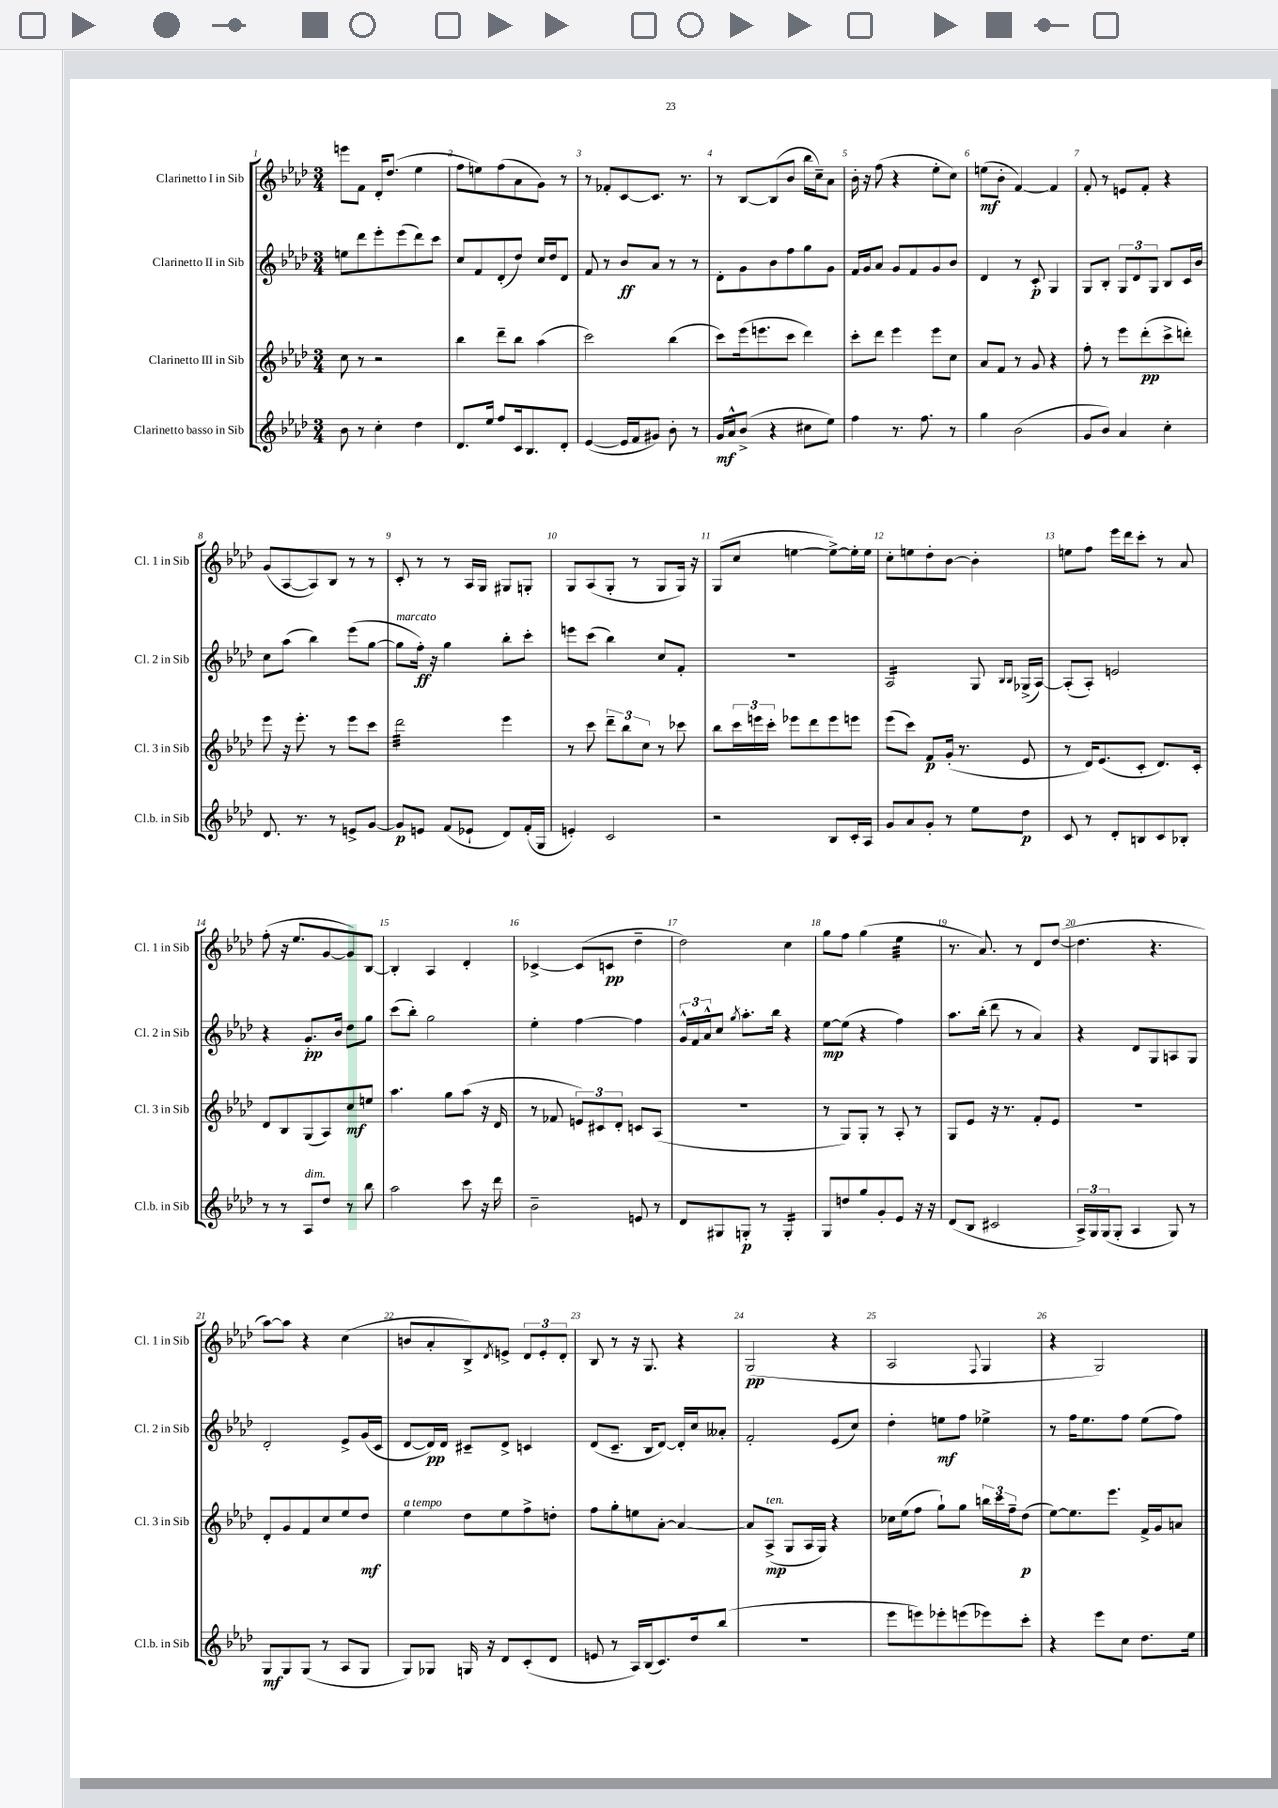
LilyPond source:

<<
\new StaffGroup <<
\new Staff = "s0" \with { instrumentName = "Clarinetto I in Sib" shortInstrumentName = "Cl. 1 in Sib" } {
    \clef treble \key aes \major \numericTimeSignature \time 3/4
    e'''8 f'8 des'16-. des''8.( ees''4 |
    f''8 e''8) f''8( aes'8 g'8) r8 |
    r8 fes'8-. c'8~ c'8. r8. |
    r8 bes8~ bes8( bes'8 bes''16 c''16--) aes'8 |
    bes'16-. r16 f''8( r4 ees''8-. c''8) |
    e''8\mf( bes'8-. f'4~) f'4 |
    f'8-. r8 e'8 f'8-. r4 |
    g'8( aes8~ aes8) bes8 r8 r8 |
    c'8-. r8 r8 aes16 g16 gis8 g8-. |
    g8 aes8( g8-. r8 g8 g16) r16 |
    g8( c''8 e''4~ e''8~->) e''16-. e''16 |
    c''8-. e''8 des''8-. bes'8~ bes'4-. |
    e''8 f''8 ees'''16 des'''16 c'''8-. r8 aes'8 |
    f''8-.( r16 ees''8. g'8~ g'8) bes8~ |
    bes4-. aes4 des'4-. |
    ces'4~-> ces'8( c'8\pp des''4-- |
    des''2) c''4 |
    g''8 f''8 g''4( ees''4:32 |
    r8. aes'8.) r8 des'8 des''8~( |
    des''4. r4. |
    aes''8~) aes''8 r4 c''4( |
    b'8 aes'8-. bes8->) \acciaccatura { des'8 } e'8-> \tuplet 3/2 { des'8 e'8-. des'8-. } |
    bes8 r8 r16 g8. r4 |
    g2\pp( r4 |
    aes2 \appoggiatura { f8 } g4 |
    r4 g2) \bar "|." |
}
\new Staff = "s1" \with { instrumentName = "Clarinetto II in Sib" shortInstrumentName = "Cl. 2 in Sib" } {
    \clef treble \key aes \major \numericTimeSignature \time 3/4
    e''8 des'''8 ees'''8-. ees'''8( des'''8) c'''8 |
    c''8 f'8 des'8-.( des''8) c''16 des''16 des'8 |
    f'8 r8 bes'8\ff aes'8 r8 r8 |
    des'8-. g'8 bes'8 f''8 g''8 g'8 |
    f'16 g'16 aes'8 g'8 f'8 g'8 bes'8 |
    des'4 r8 c'8-.\p g4 |
    g8 bes8-. \tuplet 3/2 { g8 des'8 g8 } bes8 c'16 bes'16 |
    c''8 aes''8( bes''4) ees'''8( g''8~ |
    g''8^\markup { \italic "marcato" } f''16-.\ff) r16 g''4 bes''8-. c'''8-. |
    e'''8 c'''8( bes''4) c''8 f'8-. |
    R2. |
    aes2:16 g8 \grace { bes16 bes16 } ges16->( aes16~) |
    aes8-.( aes8-.) e'2 |
    r4 g'8.-.\pp bes'16 des''8 g''8 |
    c'''8( bes''8-.) g''2 |
    ees''4-. f''4~ f''4 |
    \tuplet 3/2 { g'16-^ f'16 aes'16-^ } c''8 \acciaccatura { g''8 } aes''8.-. bes''16 r4 |
    ees''8~\mp ees''8( r4 f''4) |
    aes''8. bes''16-.( des'''8 r8 aes'4) |
    r4 des'8 g8 a8 g8 |
    des'2-. ees'8-> g'16( c'16 |
    des'8~ des'16\pp) des'16 cis'8-- des'8-> c'4 |
    des'8( c'8.-- bes16 des'8~) des'16-. c''16 aeses'8-. |
    f'2-. ees'8( c''8) |
    des''4-. e''8\mf f''8 ees''4-> |
    r8 f''16 ees''8. f''8 ees''8( f''8) \bar "|." |
}
\new Staff = "s2" \with { instrumentName = "Clarinetto III in Sib" shortInstrumentName = "Cl. 3 in Sib" } {
    \clef treble \key aes \major \numericTimeSignature \time 3/4
    c''8 r8 r2 |
    bes''4 des'''8-- bes''8 aes''4( |
    c'''2) bes''4( |
    c'''8) ees'''16( e'''8. c'''8 des'''4) |
    c'''8-. des'''8 ees'''4 ees'''8 c''8 |
    aes'8 f'8 r8 g'8 r4 |
    f''8-. r8 ees'''8 des'''8-.\pp( c'''8-> d'''8-.) |
    ees'''8 r16 ees'''8.-. r8 ees'''8 c'''8 |
    des'''2:32 ees'''4 |
    r8 c'''8 \tuplet 3/2 { des'''8-- bes''8 c''8 } r8 ces'''8 |
    bes''8 \tuplet 3/2 { c'''16 e'''16 c'''16-. } ees'''8 des'''8 ees'''8 e'''8 |
    ees'''8( c'''8) f'8\p g'16-.( r8. ees'8 |
    r8 des'16) ees'8.( c'8-. des'8.) c'16-. |
    des'8 bes8 g8( aes8) c''8\mf e''8 |
    aes''4. g''8 aes''8( r16 des'16 |
    r8 fes'8 \tuplet 3/2 { e'8) cis'8 des'8-. } c'8 aes8( |
    R2. |
    r8 g8) g8-. r8 aes8-. r8 |
    g8 ees'8 r16 r8. f'8-. ees'8 |
    R2. |
    des'8-. g'8 f'8 c''8 ees''8 des''8\mf |
    ees''4^\markup { \italic "a tempo" } des''8 ees''8 f''8-> d''8-. |
    f''8 g''8-. e''8 aes'8~-. aes'4~ |
    aes'8 aes8->\mp^\markup { \italic "ten." }( g8 aes16 g16) r4 |
    ces''16 ees''16( f''8 g''8-!) g''8 \tuplet 3/2 { b''16 c'''16 f''16-- } des''8\p( |
    ees''8~) ees''8. ees'''8. f'16-> g'16 a'8 \bar "|." |
}
\new Staff = "s3" \with { instrumentName = "Clarinetto basso in Sib" shortInstrumentName = "Cl.b. in Sib" } {
    \clef treble \key aes \major \numericTimeSignature \time 3/4
    bes'8 r8 c''4-. des''4 |
    des'8. ees''16 f''8 c'16 bes8. des'8-. |
    ees'4~( ees'16 f'16 gis'8) bes'8-. r8 |
    g'16\mf aes'16-^ bes'8->( r4 cis''8 ees''8) |
    f''4 r8. f''8. r8 |
    g''4 bes'2( |
    g'8 bes'8) aes'4 c''4-. |
    des'8. r8. r8 e'8-> g'8~ |
    g'8\p e'8 f'8( ees'8-! des'8) f'16-.( g16 |
    e'4-.) c'2 |
    r2 bes8 c'16-. aes16 |
    g'8 aes'8 g'8-. r8 ees''8 des''8\p |
    c'8 r8 des'8-. b8 c'8 bes8-. |
    r8 r8 aes8^\markup { \italic "dim." } des''8 r8 bes''8 |
    aes''2 c'''8 r16 des'''16 |
    bes'2-- e'8 r8 |
    des'8 gis8 g8-.\p r8 g4:16-. |
    g8 d''8 g''8 g'8-. ees'8 r16 r16 |
    des'8( bes8 cis'2 |
    \tuplet 3/2 { aes16->) g16 g16( } g8-. aes4 g8) r8 |
    g8\mf g8 g8( r8 aes8 g8 |
    g8) ges8 g16 r16 des'8 c'8-.( des'8 |
    e'8 r8 aes16) bes16( c'8.) des''16 bes''8( |
    R2. |
    ees'''8 e'''8) ees'''8-. e'''8( ees'''8) c'''8-. |
    r4 ees'''8 c''8 des''8. ees''16 \bar "|." |
}
>>
>>
\layout { \context { \Score \override BarNumber.break-visibility = ##(#f #t #t) barNumberVisibility = #all-bar-numbers-visible } }
